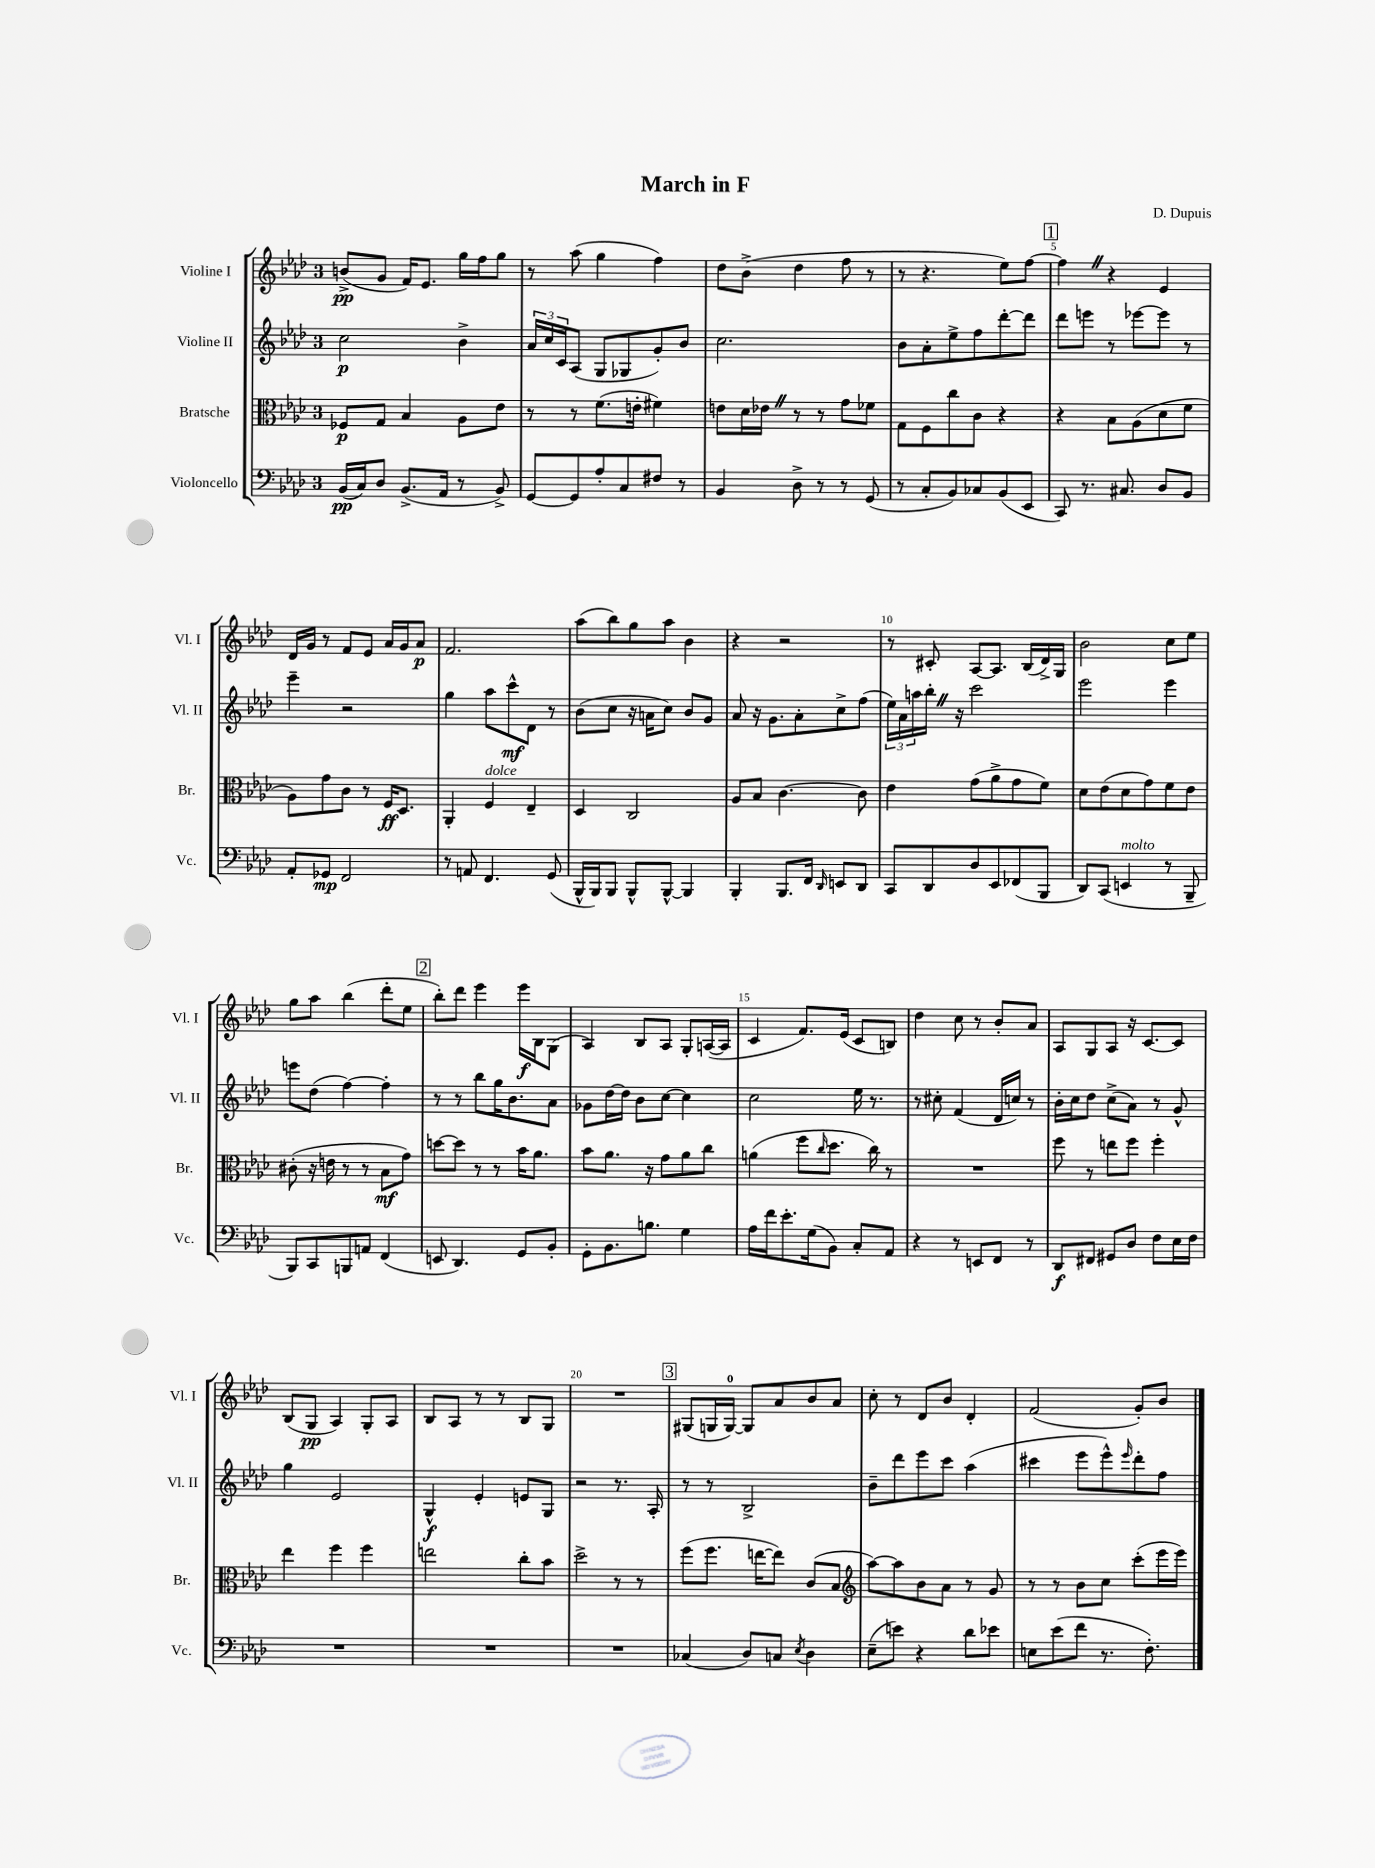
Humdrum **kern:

**kern	**kern	**kern	**kern
*staff4	*staff3	*staff2	*staff1
*clefF4	*clefC3	*clefG2	*clefG2
*k[b-e-a-d-]	*k[b-e-a-d-]	*k[b-e-a-d-]	*k[b-e-a-d-]
*M3/4	*M3/4	*M3/4	*M3/4
(16BB-	8F-	2cc	(8b^
16C)	.	.	.
8D-	8G	.	8g
(8.BB-^	4B-	.	16f)
.	.	.	8.e-
16AA-	.	.	.
8r	8A-	4b-^	16gg
.	.	.	16ff
8BB-^)	8e-	.	8gg
=	=	=	=
[8GG	8r	24a-	8r
.	.	24cc	.
.	.	24c	.
8GG]	8r	(8A-	(8aa-
8A-'	(8.f	8G	4gg
8C	.	8G-	.
.	16e'	.	.
8F#	4f#)	8g')	4ff)
8r	.	8b-	.
=	=	=	=
4BB-	8e	2.cc	8dd-
.	16d-	.	(8b-^
.	16e-	.	.
8D-^	8r	.	4dd-
8r	8r	.	.
8r	8g	.	8ff
(8GG	8f-	.	8r
=	=	=	=
8r	8G	8b-	8r
8C'	8F	8a-'	4.r
8BB-)	8cc	8ee-^	.
8C-	8c	8ff	.
(8BB-	4r	[8ddd-'	8ee-)
8EE-	.	8ddd-]	[8ff
=	=	=	=
8CC)	4r	8ddd-	4ff]
8.r	.	8eee	.
.	8B-	8r	4r
8.C#	.	.	.
.	(8A-	[8eee-	.
8D-	8d-	8eee-]	4e-
8BB-	8f	8r	.
=	=	=	=
8AA-'	8A-)	4eee-~	16d-
.	.	.	16g
8GG-	8g	.	8r
2FF	8c	2r	8f
.	8r	.	8e-
.	16F	.	16a-
.	8.D-	.	16g
.	.	.	8a-
=	=	=	=
8r	4AA-'	4gg	2.f
8AA	.	.	.
4.FF	4F	8aa-	.
.	.	8ccc^^	.
.	4E-~	8d-	.
(8GG	.	8r	.
=	=	=	=
16BBB-^^	4D-	(8b-	(8aa-
16BBB-)	.	.	.
8BBB-	.	8cc	8bb-)
8BBB-^^	2C	16r	8gg
.	.	16a	.
[8BBB-^^	.	8cc)	8aa-
4BBB-]	.	8b-	4b-
.	.	8g	.
=	=	=	=
4BBB-'	8A-	8a-	4r
.	8B-	16r	.
.	.	8.g	.
8.BBB-	[4.c	.	2r
.	.	8a-'	.
16FF	.	.	.
16qqDD-	.	.	.
8EE	.	8cc^	.
8DD-	8c]	(8ff	.
=	=	=	=
8CC	4e-	24ee-)	8r
.	.	24a-	.
.	.	24aa	.
8DD-	.	16bb-'	8c#'
.	.	16r	.
8D-	(8g	2ccc	[8A-
8EE-	8a-^	.	8.A-]
(8FF-	8g	.	.
.	.	.	(16B-
8BBB-	8f)	.	16d-^)
.	.	.	16G
=	=	=	=
8DD-)	8d-	2eee-	2b-
(8CC	(8e-	.	.
4EE	8d-	.	.
.	8g)	.	.
8r	8f	4eee-	8cc
8BBB-~	8e-	.	8ee-
=	=	=	=
8BBB-)	(8c#'	8eee	8gg
8CC	16r	(8dd-	8aa-
.	16e	.	.
8BBB	8r	[4ff)	(4bb-
8AA	8r	.	.
(4FF	8B-	4ff']	8ddd-'
.	8g)	.	8ee-
=	=	=	=
8EE	[8dd	8r	8bb-')
4.DD-)	8dd]	8r	8ddd-
.	8r	8bb-	4eee-
.	8r	16gg	.
.	.	8.b-	.
8GG	16b-	.	16eee-
.	8.a-	.	16B-
8BB-'	.	8a-	(8G
=	=	=	=
8GG'	8b-	8g-	4A-)
8.BB-	8.a-	[16dd-	.
.	.	16dd-]	.
.	.	8b-	8B-
8.B	16r	.	.
.	8g	[8cc	8A-
4G	8a-	4cc]	8G'
.	8cc	.	([16A
.	.	.	16A]
=	=	=	=
16A-	(4a	2cc	4c
16f	.	.	.
8.e-'	.	.	.
.	8ff	.	8.f)
(16G	.	.	.
.	16qqcc	.	.
8BB-)	8.dd-	.	.
.	.	.	(16e-
8C'	.	16ee-	8c
.	16cc)	8.r	.
8AA-	8r	.	8B)
=	=	=	=
4r	2.r	8r	4dd-
.	.	8cc#'	.
8r	.	(4f	8cc
8EE	.	.	8r
8FF	.	16d-	8b-'
.	.	16cc)	.
8r	.	8r	8a-
=	=	=	=
8DD-	8ff	16b-'	8A-
.	.	16cc	.
8FF#	8r	8dd-	8G
8GG#	8ee	(8cc^	8A-
8D-	8ff	8a-)	16r
.	.	.	[8.c
8F	4ff'	8r	.
16E-	.	8g^^	8c]
16F	.	.	.
=	=	=	=
2.r	4ee-	4gg	(8B-
.	.	.	8G
.	4ff	2e-	4A-)
.	4ff	.	8G'
.	.	.	8A-
=	=	=	=
2.r	2ee	4G^^	8B-
.	.	.	8A-
.	.	4e-'	8r
.	.	.	8r
.	8cc'	8e	8B-
.	8b-	8G	8G
=	=	=	=
2.r	2dd-^	2r	2.r
.	8r	8.r	.
.	8r	.	.
.	.	16A-'	.
=	=	=	=
(4C-	(8ff	8r	(8G#
.	8.ff	8r	16G
.	.	.	[16G)
8D-)	.	2B-^	8G]
.	[16ee	.	.
8C	8ee])	.	8a-
8qE-	.	.	.
4D-	(8c	.	8b-
.	8B-	.	8a-
=	=	=	=
*	*clefG2	*	*
(8E-~	[8aa-)	8b-~	8cc'
8e)	8aa-]	8ddd-	8r
4r	8b-	8eee-	8d-
.	8a-	8ccc	8b-
8d-	8r	(4aa-	4d-'
8e-	8g	.	.
=	=	=	=
8E	8r	4ccc#	(2f
(8e-	8r	.	.
8f	8b-	8eee-	.
8.r	8cc	8eee-^^)	.
.	.	16qqeee-	.
.	(8ccc'	8ddd-'	8g')
8.F')	.	.	.
.	16eee-	8ff	8b-
.	16eee-)	.	.
==	==	==	==
*-	*-	*-	*-
